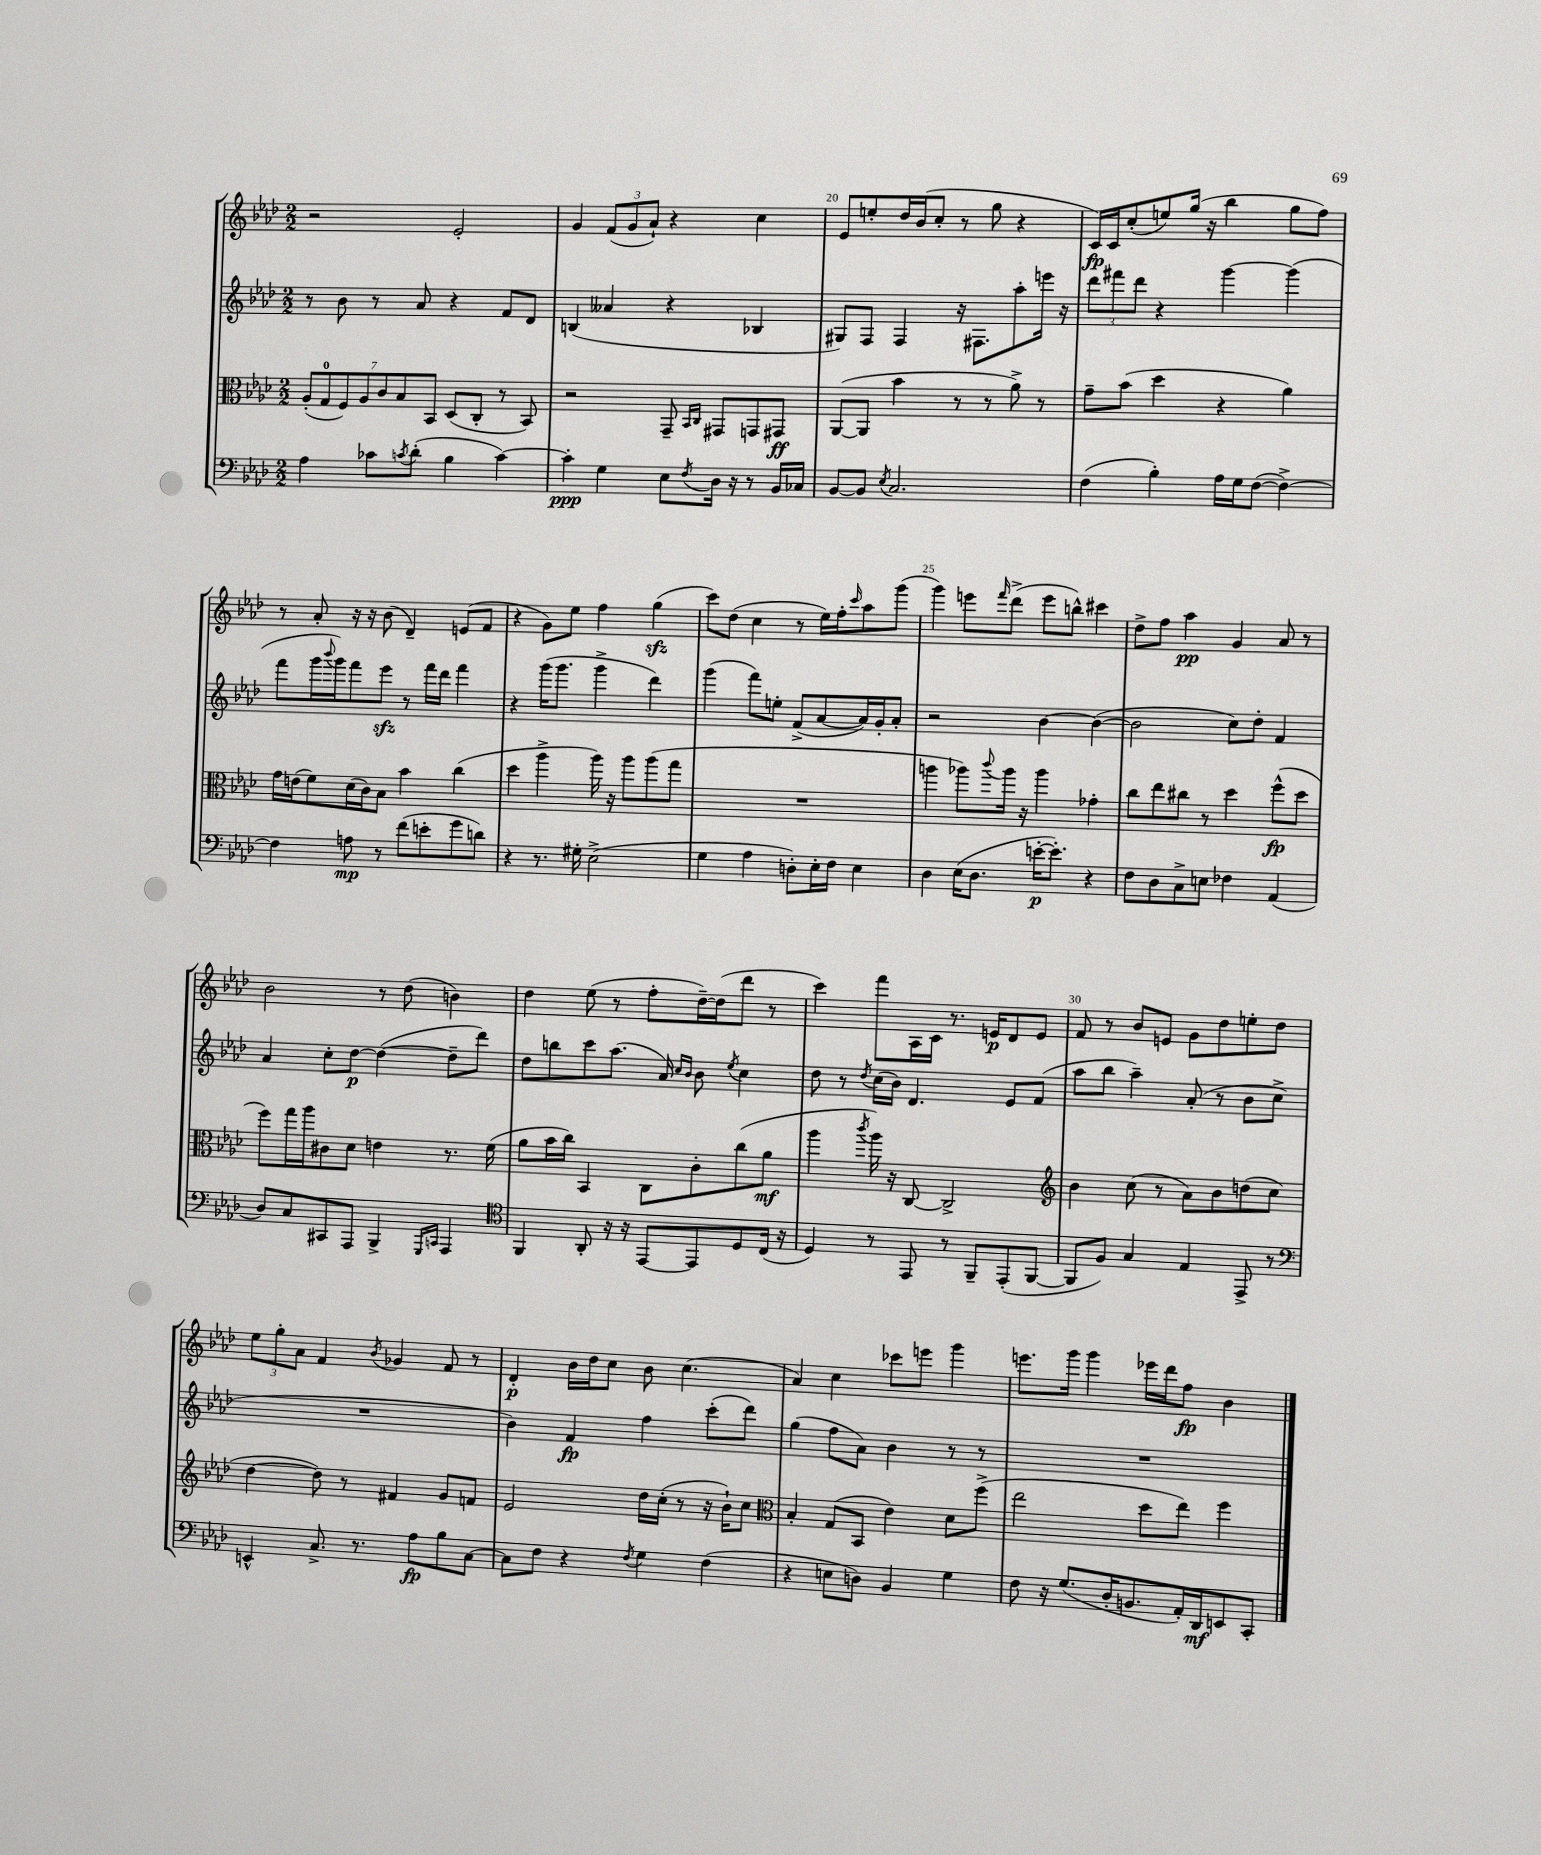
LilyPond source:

<<
\new StaffGroup <<
\new Staff = "s0" {
    \clef treble \key aes \major \numericTimeSignature \time 2/2
    r2 ees'2-. |
    g'4 \tuplet 3/2 { f'8( g'8 aes'8-!) } r4 c''4 |
    ees'8 e''8-. des''16 bes'16( c''8-. r8 g''8 r4 |
    c'16\fp) c'16 c''8-.( e''8) g''16( r16 bes''4 g''8 f''8) |
    r8 aes'8-. r16 r16 bes'8( des'4--) e'8( f'8 |
    r4 g'8) ees''8 f''4 g''4\sfz( |
    c'''8) des''8( c''4 r8 ees''16) f''16-. \grace { c'''16 } aes''8 g'''8( |
    g'''4) e'''8 \grace { f'''16 } des'''8->( e'''8 b''8-^) cis'''4 |
    des''8-> f''8 aes''4\pp g'4 aes'8 r8 |
    bes'2 r8 des''8( b'4) |
    des''4 ees''8( r8 f''8-. des''16~--) des''16( des'''8 r8 |
    c'''4) f'''8 aes16 c'16 r8. e'16\p des'8 e'8 |
    f'8 r8 bes'8 e'8 g'8 des''8 e''8-. des''8 |
    \tuplet 3/2 { ees''8 g''8-. aes'8 } f'4 \acciaccatura { bes'8 } ges'4 f'8 r8 |
    des'4-.\p bes'16 des''16 c''8 bes'8 c''4.( |
    aes'4) c''4 ces'''8 e'''8 g'''4 |
    e'''8. g'''16 g'''4 ees'''16 des'''16 f''8\fp bes'4 \bar "|." |
}
\new Staff = "s1" {
    \clef treble \key aes \major \numericTimeSignature \time 2/2
    r8 bes'8 r8 aes'8 r4 f'8 des'8 |
    b4( aeses'4 r4 bes4 |
    gis8) f8 f4 r16 fis8. aes''8-. e'''16 r16 |
    \tuplet 3/2 { des'''8 fis'''8 des'''8 } r4 g'''4~ g'''4( |
    f'''8 g'''16 \appoggiatura { bes'''8 } g'''16) f'''8 ees'''8\sfz r8 f'''16 des'''16 f'''4 |
    r4 g'''16( g'''8. g'''4-> des'''4) |
    g'''4( f'''8) e''8-. f'8->( aes'8~ aes'16) g'16-. aes'8-. |
    r2 bes'4~ bes'4~( |
    bes'2 c''8) des''8-. f'4 |
    aes'4 c''8-. des''8~\p des''4~( des''8-- des'''8) |
    des''8 b''8 c'''8 aes''8.( aes'16) \grace { c''16 bes'16 } bes'8 \acciaccatura { ees''8 } c''4 |
    des''8 r8 \acciaccatura { des''8 } c''16( bes'16) des'4. ees'8 f'8( |
    aes''8 bes''8 aes''4--) aes'8-.( r8 bes'8 c''8-> |
    R1 |
    bes'4) f'4\fp f''4 c'''8-.( des'''8) |
    g''4( f''8 aes'8) bes'4 r8 r8 |
    R1 \bar "|." |
}
\new Staff = "s2" {
    \clef alto \key aes \major \numericTimeSignature \time 2/2
    \tuplet 7/4 { aes8-.( g8-0 f8) aes8 c'8 bes8 bes,8 } des8( c8-. r8 bes,8) |
    r2 g,8-- \grace { bes,16 c16 } gis,8 g,8 gis,8\ff |
    aes,8~( aes,8 bes'4 r8 r8 aes'8->) r8 |
    g'8-- bes'8( des''4 r4 aes'4) |
    g'16 e'16( f'8) des'16( c'16) bes8 bes'4 c''4( |
    des''4 aes''4-> aes''16) r16 aes''8 aes''8( g''8 |
    R1 |
    a''4 aes''8) \appoggiatura { c'''8 } aes''16 r16 aes''4 ges'4-. |
    c''8 ees''8 cis''8 r8 des''4 f''8-^\fp( des''8 |
    f''8) g''16 aes''16 cis'8 des'8 e'4 r8. f'16( |
    aes'8 bes'16 c''16) bes,4 c8 c'8-. c''8( aes'8\mf |
    aes''4 \acciaccatura { c'''8 } aes''16) r16 c8~ c2-> |
    \clef treble bes'4 c''8( r8 aes'8) bes'8 d''8( c''8 |
    des''4~ des''8) r8 fis'4 g'8 f'8 |
    ees'2 des''16 c''16-.( r8 r16 bes'16-!) c''8 |
    \clef alto bes4-. g8( bes,8 ees'4) des'8 f''8->( |
    ees''2 des''8 ees''8) f''4 \bar "|." |
}
\new Staff = "s3" {
    \clef bass \key aes \major \numericTimeSignature \time 2/2
    aes4 ces'8 \acciaccatura { c'8 } des'8-.( bes4 c'4~) |
    c'4-.\ppp g4 ees8 \acciaccatura { f8 } des16 r16 r8 bes,16 ces16 |
    bes,8~ bes,8 \acciaccatura { ees8 } c2. |
    f4( bes4-.) aes16 g16 f8~( f4~->) |
    f4 a8\mp r8 f'8( e'8-. g'8 d'8) |
    r4 r8. gis16-. ees2->( |
    g4 aes4 d8-.) ees16-. f16 ees4 |
    des4 ees16( des8. e'16~-.\p e'8.-.) r4 |
    f8 des8 c8-> e8 fes4 aes,4( |
    des8) c8 cis,8 aes,,8 bes,,4-> \grace { g,,16 c,16 } aes,,4 |
    \clef tenor f,4 aes,8-. r16 r16 ees,8~ ees,8 des8 c16( r16 |
    des4) r8 ees,8 r8 f,8-- ees,8-.( f,8~ |
    f,8 f8) g4 ees4 ees,8-> r8 |
    \clef bass e,4-^ c8.-> r8. aes8\fp bes8 c8~ |
    c8 f8 r4 \acciaccatura { f8 } g4 f4( |
    r4 e8 d8) bes,4 g4 |
    f8 r16 g8.( des16-. b,8. aes,16-.) des,16\mf e,8 c,8-. \bar "|." |
}
>>
>>
\layout { \context { \Score currentBarNumber = #18 \override BarNumber.break-visibility = ##(#f #t #t) barNumberVisibility = #(every-nth-bar-number-visible 5) } }
